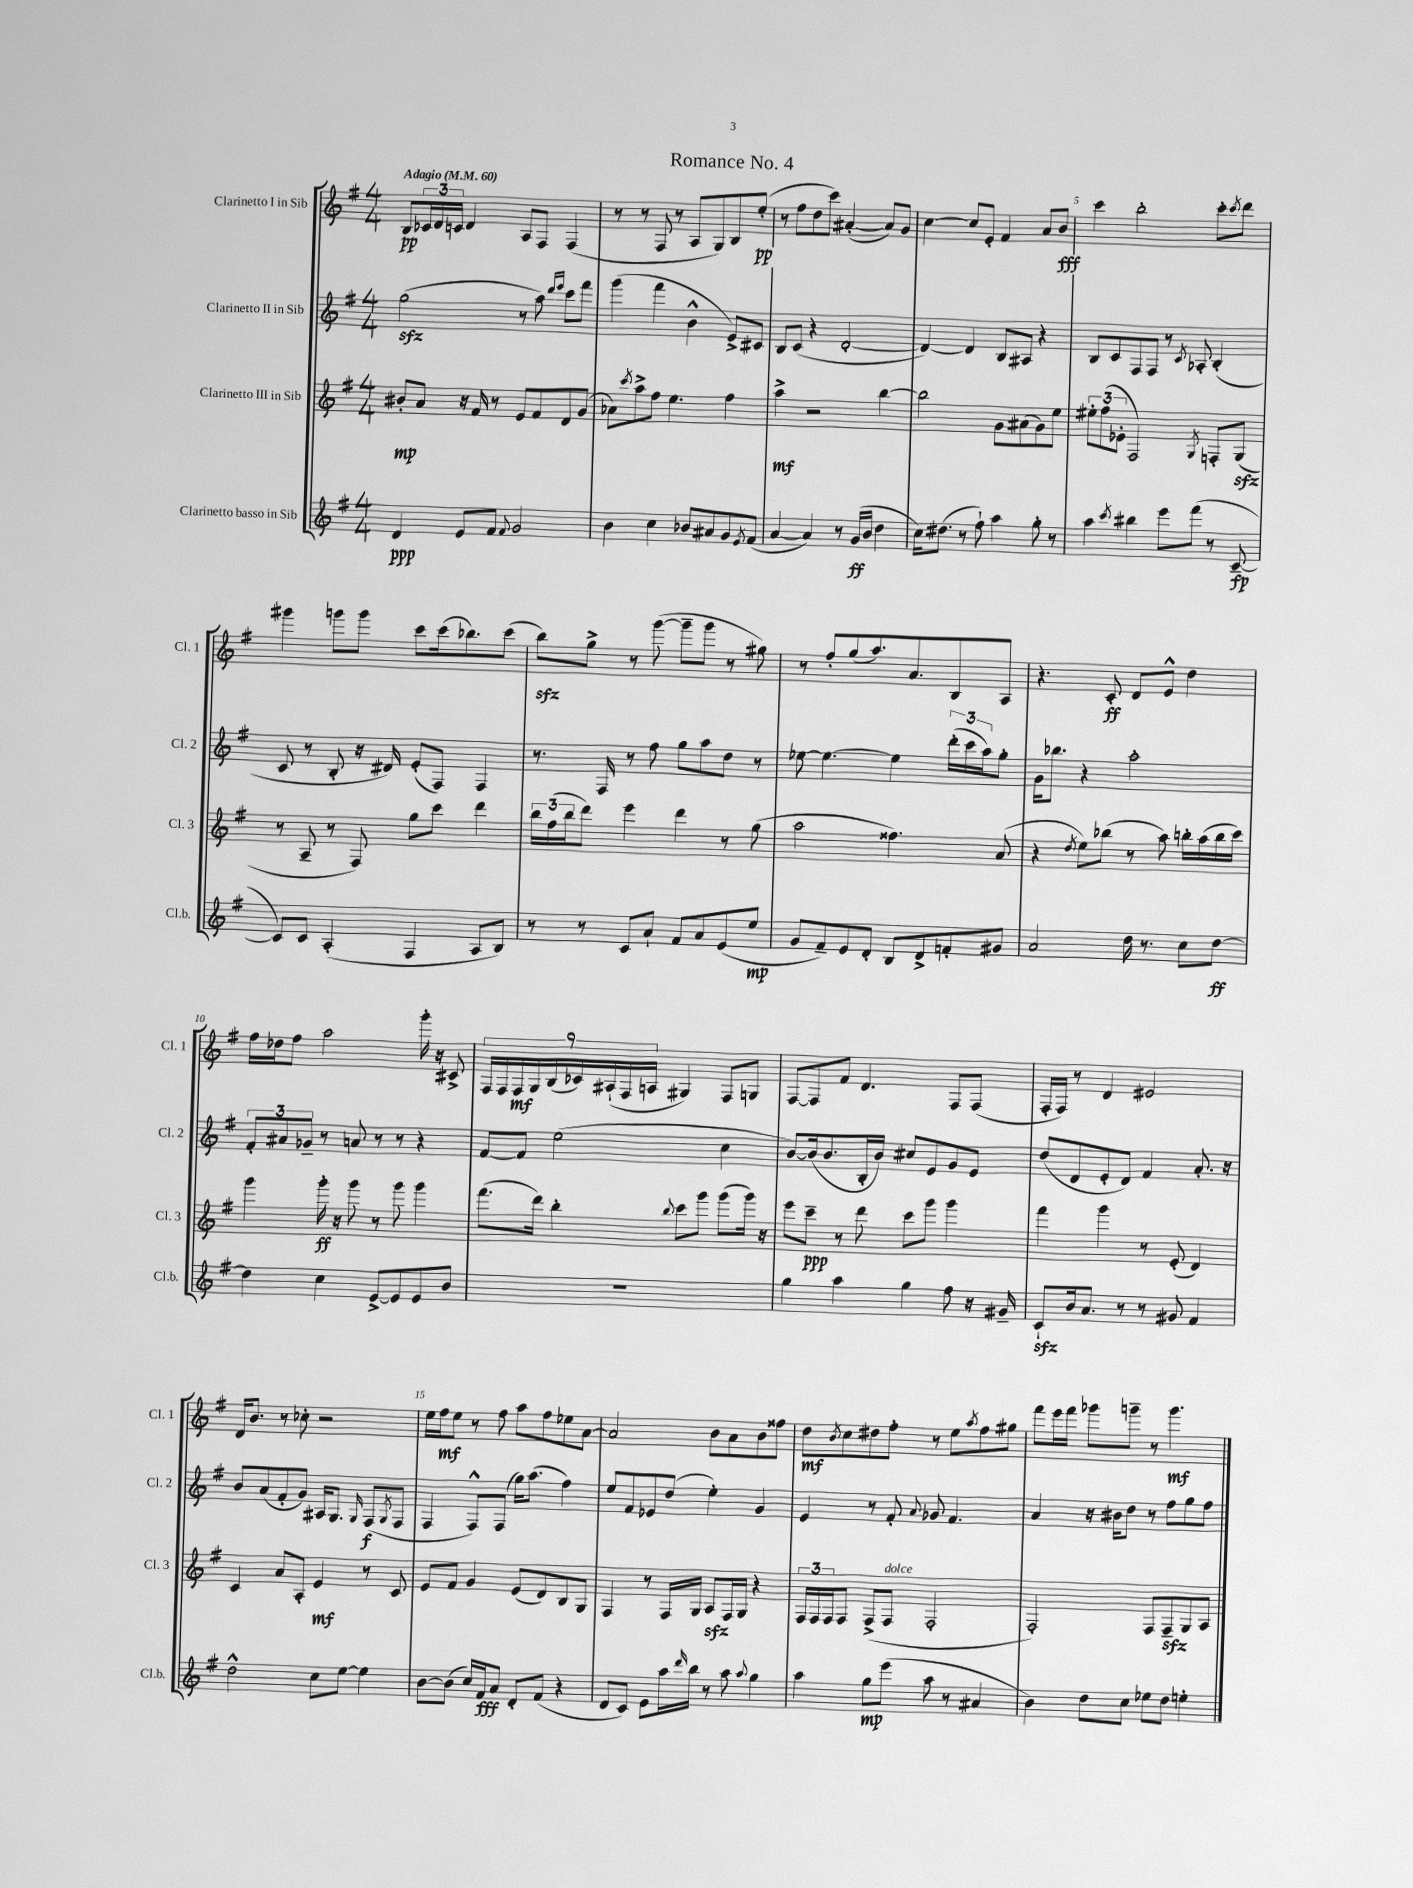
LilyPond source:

\header { title = "Romance No. 4" }
<<
\new StaffGroup <<
\new Staff = "s0" \with { instrumentName = "Clarinetto I in Sib" shortInstrumentName = "Cl. 1" } {
    \clef treble \key g \major \numericTimeSignature \time 4/4 \tempo "Adagio" 4 = 60
    b8\pp \tuplet 3/2 { ces'16 d'16 c'16 } d'4 a8 fis8 fis4( |
    r8 r8 fis8 r8 a8 g8) b8 e''8-.\pp( |
    r8 fis''8 d''8 c'''8) ais'4~-.( ais'8) g'8 |
    c''4~ c''8 e'8-. fis'4 a'8 b'8\fff |
    c'''4 b''2-. c'''8-. \acciaccatura { c'''8 } d'''8 |
    gis'''4 g'''8 g'''8 c'''8 c'''16( bes''8.) c'''8( |
    b''8\sfz) g''8-> r8 g'''8~( g'''8-- g'''8 r8 gis''8) |
    r8 fis''8-. g''8( a''8.) a'8. b8 a8 |
    r4. c'8-.\ff d'8 e'8-^ d''4 |
    fis''16 des''16 fis''8 a''2 g'''16-. r16 cis'8-> |
    \tuplet 9/8 { fis16 fis16 fis16\mf g16 b16( ces'16) ais16-!( fis16 a16 } gis4) fis8 g8 |
    fis8~ fis8 fis'8 d'4. fis8 fis8( |
    fis16-. fis16) r8 d'4 eis'2 |
    d'16 b'8. r8 ces''8-. r2 |
    e''16 fis''16\mf e''8 r8 fis''8 a''8 fis''8 ees''8 a'8~ |
    a'2 b'8 a'8 b'8 fisis''8 |
    d''8\mf \acciaccatura { b'8 } c''8 dis''8 fis''8-. r8 e''8 \acciaccatura { a''8 } fis''8 gis''8 |
    fis'''8 e'''16 fis'''16 ges'''8 g'''8-- r8 g'''4.\mf \bar "|." |
}
\new Staff = "s1" \with { instrumentName = "Clarinetto II in Sib" shortInstrumentName = "Cl. 2" } {
    \clef treble \key g \major \numericTimeSignature \time 4/4
    g''2\sfz( r8 a''8) \grace { d'''16 e'''16 } c'''8 fis'''8 |
    g'''4( fis'''4 b'4-^ e'8->) cis'8 |
    b8 c'8( r4 d'2~-. |
    d'4~) d'4 b8 ais8 r4 |
    b8 c'8 fis8 fis8 r8 \acciaccatura { c'8 } aes8-. b4-.( |
    c'8 r8 b8-. r16 dis'16) e'8-.( fis8) fis4 |
    r8. fis16 r8 fis''8 g''8 a''8 d''8 r8 |
    ees''8~ ees''4.~ ees''4 \tuplet 3/2 { d'''16-.( c'''16 a''16) } g''8-. |
    g'16 bes''8. r4 a''2-. |
    \tuplet 3/2 { fis'8-. ais'8 ges'8-- } r8 a'8 r8 r8 r4 |
    fis'8~ fis'8 e''2( c''4 |
    b'8~) b'16( b'8. b16-. b'16) cis''8 e'8 g'8 e'8 |
    d''8( d'8 e'8-. d'8) fis'4 a'8.-. r16 |
    b'8 a'8( fis'8-. g'8) ais16 g8. \grace { g16 } fis8\f( \acciaccatura { g8 } fis8 |
    fis4 fis8-^) fis8( g''16) a''8.( fis''4) |
    e''8 fis'8 ees'8 d''8( e''4-.) g'4 |
    e'4 r8 fis'8-. \appoggiatura { a'8 } ges'8 fis'4. |
    a'4 r16 bis'16 d''8 r8 fis''8 g''8 fis''8 \bar "|." |
}
\new Staff = "s2" \with { instrumentName = "Clarinetto III in Sib" shortInstrumentName = "Cl. 3" } {
    \clef treble \key g \major \numericTimeSignature \time 4/4
    bis'8-.\mp a'8 r16 fis'16 r8 e'8 fis'8 d'8 g'8( |
    aes'8) \acciaccatura { c'''8 } a''8-> fis''8 e''4. fis''4 |
    a''4->\mf r2 b''4~ |
    b''2 g'8 ais'8( g'8) e''8 |
    \tuplet 3/2 { eis''8-. fis''8( ees'8-. } fis2) \acciaccatura { g8 } f8-. g8\sfz( |
    r8 a8-- r8 fis8) g''8 c'''8 d'''4 |
    \tuplet 3/2 { b''16 fis''16( b''16 } d'''8) e'''4 d'''4 r8 g''8( |
    a''2 fisis''4.) a'8( |
    r4 \acciaccatura { d''8 } e''8) bes''8( r8 a''8) b''16-. a''16( b''16 c'''16) |
    g'''4 g'''16-.\ff r16 g'''8 r8 g'''8 g'''4 |
    fis'''8.( d'''16) b''4-. \appoggiatura { b''8 } c'''8 g'''8 g'''8( g'''16) r16 |
    e'''8 c'''8--\ppp r8 d'''8 c'''8 g'''8 g'''4 |
    fis'''4 g'''4 r8 e'8-.( d'4) |
    c'4 a'8 a8-. e'4\mf r8 c'8 |
    e'8 fis'8 g'4 e'8( d'8) b8 g8 |
    fis4 r8 fis16 g16 a8\sfz fis16 g16 r4 |
    \tuplet 3/2 { fis16 fis16 fis16 } fis8 fis8->( fis8^\markup { \italic "dolce" } fis2-. |
    fis2-.) fis8 fis8--\sfz g8 a8 \bar "|." |
}
\new Staff = "s3" \with { instrumentName = "Clarinetto basso in Sib" shortInstrumentName = "Cl.b." } {
    \clef treble \key g \major \numericTimeSignature \time 4/4
    d'4\ppp e'8 fis'8 \appoggiatura { fis'8 } g'2 |
    b'4 c''4 bes'8 ais'8 g'8 \acciaccatura { e'8 } fis'8( |
    a'4~ a'4) r8 g'16\ff( b'16 d''4 |
    c''16) dis''8.( r8 fis''8-!) a''4 g''8-. r8 |
    a''4 \acciaccatura { c'''8 } bis''4 e'''8 fis'''8( r8 c'8~--\fp |
    c'8) c'8 a4-.( fis4 a8 b8) |
    r8 r8 c'8 a'8-! fis'8 a'8 e'8( e''8\mp |
    g'8 fis'8--) e'8 d'8-. b8 d'8-> f'8-. gis'8 |
    a'2 d''16 r8. c''8 d''8~\ff |
    d''4 c''4 e'8~-> e'8 e'8 b'8 |
    R1 |
    g''4 a''4 g''4 fis''8 r16 gis'16-- |
    c'8-!\sfz b'16 a'8. r8 r8 gis'8 fis'4 |
    d''2-^ c''8 e''8~ e''4 |
    b'8~ b'8( c''16) fis'16\fff a'8 d'8-. fis'8( r4 |
    d'8 c'8) e'8 a''16 \grace { d'''16 } b''16 r8 a''8 \appoggiatura { a''8 } g''4 |
    a''4 g''8\mp e'''8( a''8 r8 ais'4 |
    b'4) d''8 c''8 ees''8 d''8 e''4-. \bar "|." |
}
>>
>>
\layout { \context { \Score \override BarNumber.break-visibility = ##(#f #t #t) barNumberVisibility = #(every-nth-bar-number-visible 5) } }
